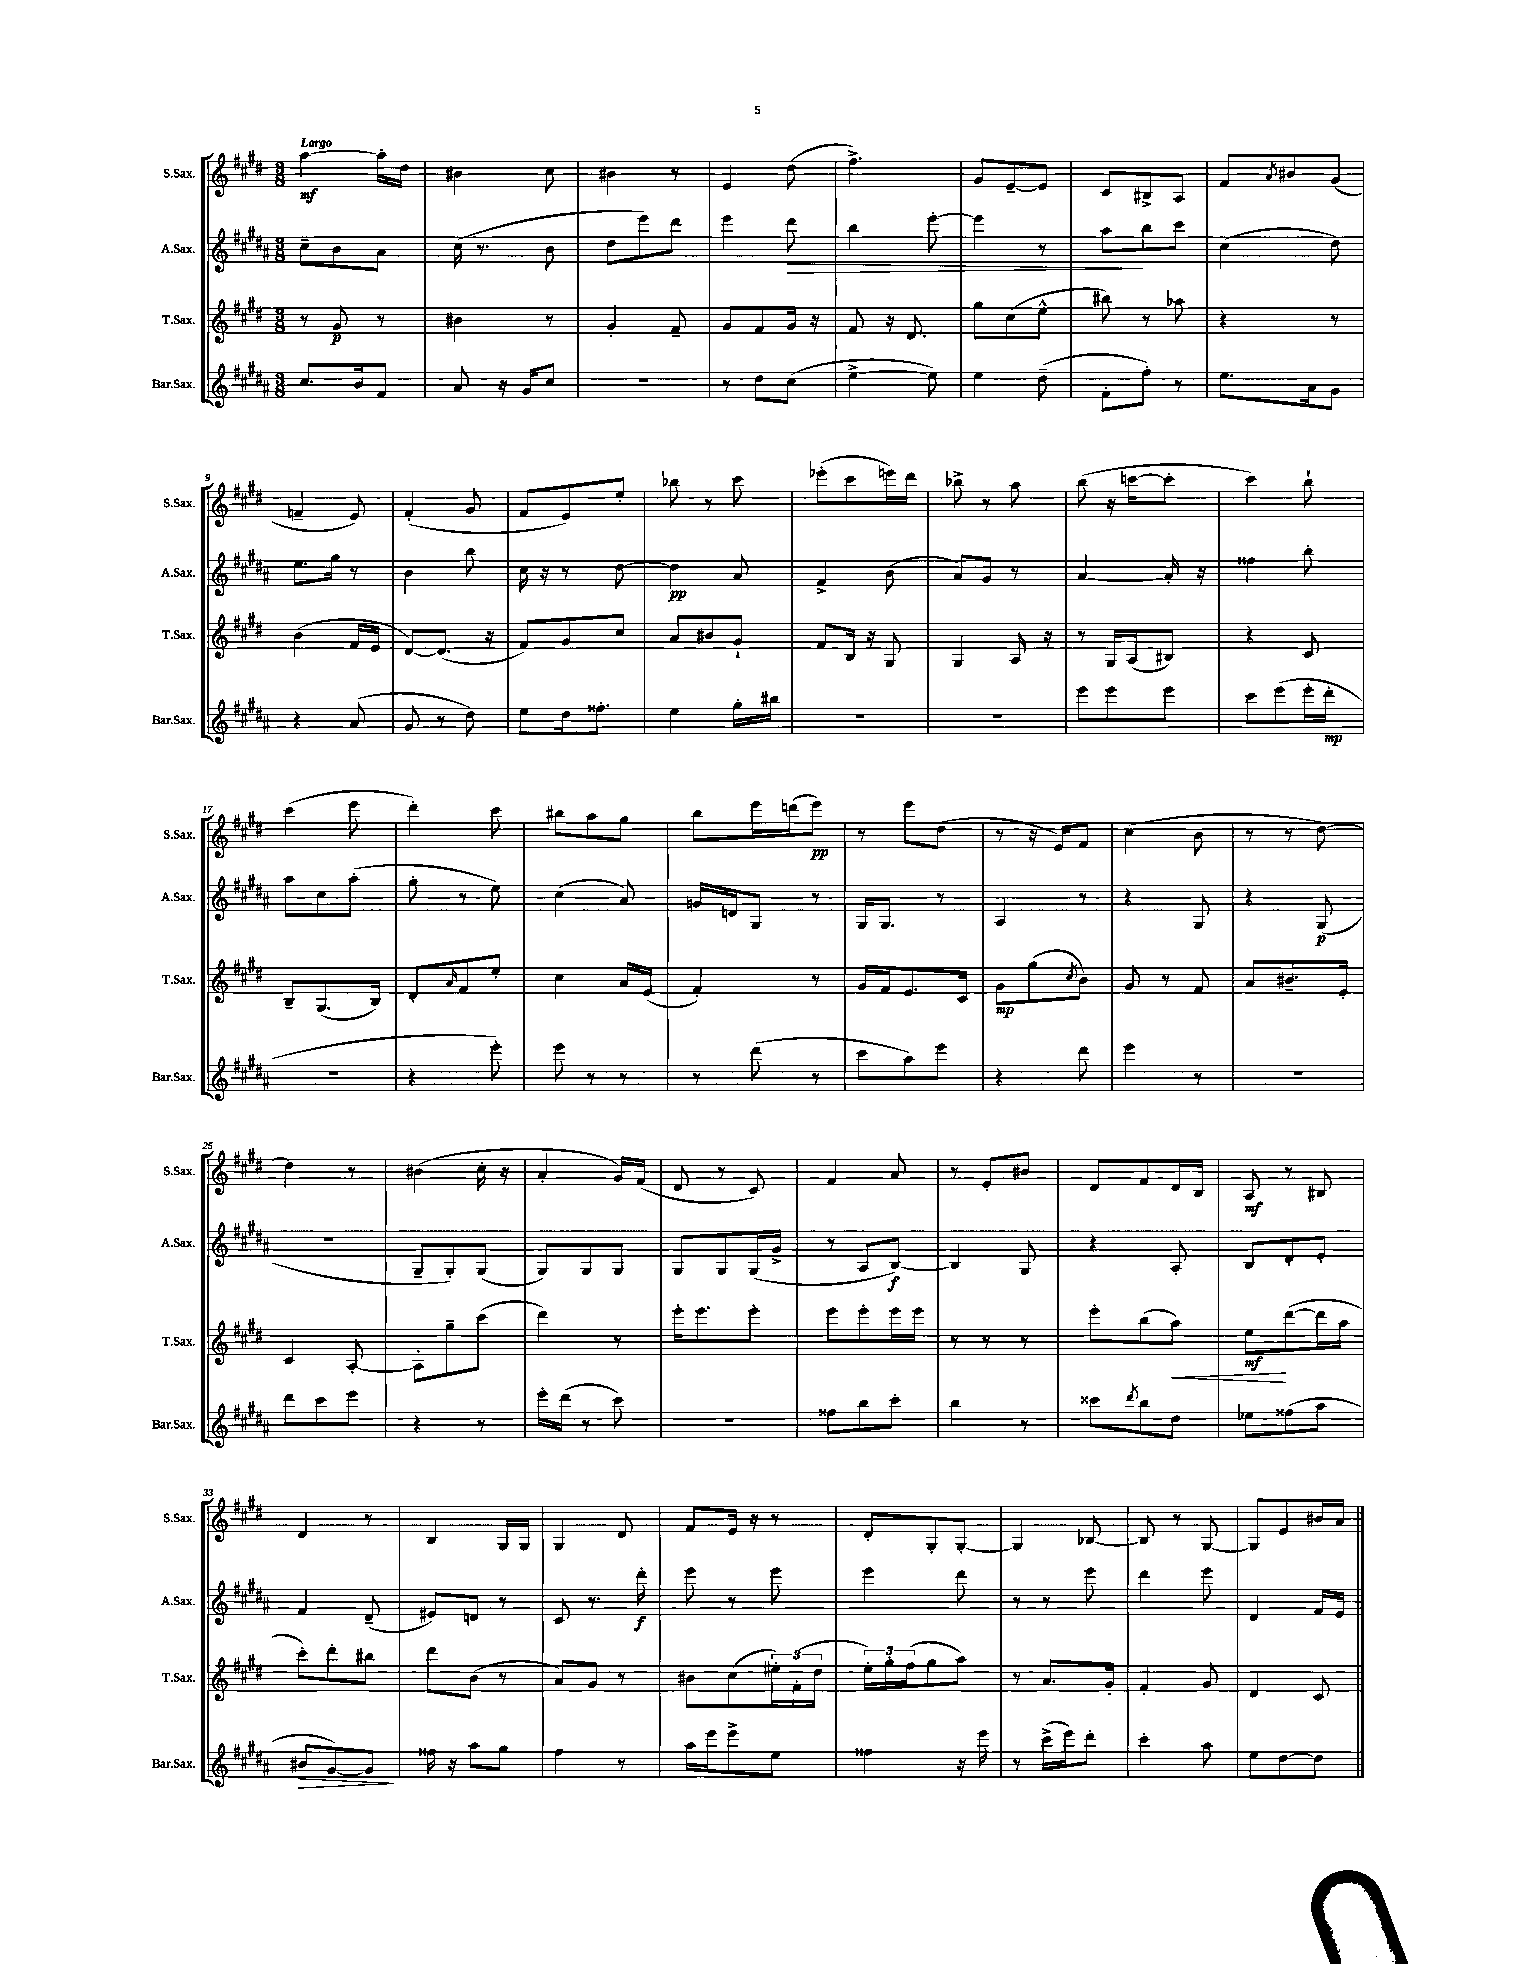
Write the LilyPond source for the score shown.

<<
\new StaffGroup <<
\new Staff = "s0" \with { instrumentName = "S.Sax." shortInstrumentName = "S.Sax." } {
    \clef treble \key e \major \numericTimeSignature \time 3/8 \tempo "Largo"
    a''4~\mf a''16-. dis''16 |
    bis'4 cis''8 |
    bis'4 r8 |
    e'4 dis''8( |
    fis''4.->) |
    gis'8 e'8~-- e'8 |
    cis'8 bis8-> a8 |
    fis'8 \acciaccatura { a'8 } bis'8 gis'8( |
    f'4-- e'8) |
    fis'4-.( gis'8 |
    fis'8 e'8) e''8-. |
    bes''8 r8 cis'''8 |
    ees'''8-.( cis'''8 e'''16) dis'''16 |
    bes''8-> r8 a''8 |
    b''8( r16 c'''16~ c'''8-. |
    cis'''4) b''8-! |
    cis'''4( e'''8 |
    dis'''4-.) cis'''8 |
    bis''8 a''8 gis''8 |
    b''8 e'''16 d'''16( e'''8\pp) |
    r8 e'''8 dis''8( |
    r8 r16 e'16) fis'8 |
    cis''4( b'8 |
    r8 r8 dis''8~) |
    dis''4 r8 |
    bis'4( cis''16-. r16 |
    a'4-. gis'16) fis'16( |
    dis'8 r8 cis'8) |
    fis'4 a'8 |
    r8 e'8-. bis'8 |
    dis'8 fis'8 dis'16 b16 |
    a8\mf r8 bis8 |
    dis'4 r8 |
    b4 gis16 gis16 |
    gis4 dis'8 |
    fis'8 e'16 r16 r8 |
    dis'8-. gis8-. gis8~-. |
    gis4 bes8~ |
    bes8 r8 gis8~ |
    gis8 e'8 bis'16 a'16 \bar "|." |
}
\new Staff = "s1" \with { instrumentName = "A.Sax." shortInstrumentName = "A.Sax." } {
    \clef treble \key b \major \numericTimeSignature \time 3/8
    cis''8-- b'8 ais'8 |
    cis''16( r8. b'8 |
    dis''8 e'''8) dis'''8 |
    e'''4 dis'''8\> |
    b''4 e'''8~-. |
    e'''4 r8 |
    ais''8\! b''8 cis'''8 |
    cis''4( dis''8) |
    e''8. gis''16 r8 |
    b'4 b''8 |
    cis''16 r16 r8 dis''8~ |
    dis''4\pp ais'8 |
    fis'4-> b'8( |
    ais'8) gis'8 r8 |
    ais'4~ ais'16-. r16 |
    fisis''4 b''8-. |
    ais''8 cis''8 ais''8-.( |
    gis''8-. r8 e''8) |
    cis''4( ais'8) |
    g'16 d'16 gis8 r8 |
    gis16 gis8. r8 |
    ais4 r8 |
    r4 gis8 |
    r4 gis8\p( |
    R4. |
    gis8-- gis8-.) gis8( |
    gis8) gis8 gis8 |
    gis8 gis8 gis16( gis'16-> |
    r8 ais8 b8~\f) |
    b4 gis8 |
    r4 ais8-. |
    b8 dis'8-. e'8-. |
    fis'4 dis'8--( |
    eis'8) d'8 r8 |
    cis'8 r8. dis'''16-.\f |
    e'''8 r8 e'''8 |
    e'''4 dis'''8 |
    r8 r8 e'''8 |
    dis'''4 e'''8 |
    dis'4 fis'16 e'16 \bar "|." |
}
\new Staff = "s2" \with { instrumentName = "T.Sax." shortInstrumentName = "T.Sax." } {
    \clef treble \key e \major \numericTimeSignature \time 3/8
    r8 gis'8\p r8 |
    bis'4 r8 |
    gis'4-. fis'8-- |
    gis'8 fis'8 gis'16 r16 |
    fis'8 r16 dis'8. |
    gis''8 cis''8( e''8-^ |
    bis''8) r8 aes''8 |
    r4 r8 |
    b'4( fis'16 e'16 |
    dis'8~) dis'8.( r16 |
    fis'8) gis'8 cis''8 |
    a'8 bis'8 gis'8-! |
    fis'8 b16 r16 gis8 |
    gis4 a16 r16 |
    r8 gis16 a16( bis8) |
    r4 cis'8 |
    b8-- gis8.( b16) |
    dis'8-. \grace { a'16 } fis'8 e''8-. |
    cis''4 a'16 e'16( |
    fis'4-.) r8 |
    gis'16 fis'16 e'8. cis'16 |
    gis'8\mp gis''8( \acciaccatura { cis''8 } b'8) |
    gis'8 r8 fis'8 |
    a'8 bis'8.-- e'16-. |
    cis'4 a8~-. |
    a8-. gis''8-- cis'''8( |
    dis'''4) r8 |
    e'''16-. e'''8. e'''8-. |
    e'''8 e'''8-. e'''16 e'''16 |
    r8 r8 r8 |
    e'''8-. b''8( a''8\<) |
    e''8\mf\! dis'''8~( dis'''16 a''16 |
    cis'''8-.) dis'''8-. bis''8 |
    dis'''8 b'8( r8 |
    a'8) gis'8 r8 |
    bis'8 cis''8( \tuplet 3/2 { eis''16-.) fis'16-.( dis''16 } |
    \tuplet 3/2 { e''16-.) gis''16-. fis''16( } gis''8 a''8) |
    r8 a'8. gis'16-. |
    fis'4-. gis'8 |
    dis'4 cis'8 \bar "|." |
}
\new Staff = "s3" \with { instrumentName = "Bar.Sax." shortInstrumentName = "Bar.Sax." } {
    \clef treble \key b \major \numericTimeSignature \time 3/8
    cis''8. b'16 fis'8 |
    ais'8 r16 gis'16 cis''8 |
    r4. |
    r8 dis''8 cis''8( |
    e''4~-> e''8) |
    e''4 dis''8--( |
    fis'8-. fis''8-.) r8 |
    e''8. ais'16 gis'8 |
    r4 ais'8( |
    gis'8 r8 dis''8) |
    e''8 dis''16 fisis''8.-. |
    e''4 gis''16-. bis''16 |
    R4. |
    R4. |
    e'''8 e'''8 e'''8 |
    cis'''8 e'''8( e'''16-. dis'''16-.\mp |
    R4. |
    r4 e'''8-.) |
    e'''8 r8 r8 |
    r8 dis'''8( r8 |
    cis'''8 ais''8) e'''8 |
    r4 dis'''8 |
    e'''4 r8 |
    R4. |
    dis'''8 cis'''8 e'''8 |
    r4 r8 |
    e'''16-. dis'''16( r8 cis'''8) |
    R4. |
    fisis''8 b''8 cis'''8-. |
    b''4 r8 |
    cisis'''8 \acciaccatura { dis'''8 } b''8 dis''8 |
    ees''8 fisis''8( ais''8 |
    bis'8\> gis'8~) gis'8\! |
    fisis''16 r16 ais''8 gis''8 |
    fis''4 r8 |
    ais''16 e'''16 e'''8-> e''8 |
    fisis''4 r16 e'''16 |
    r8 cis'''16->( e'''16) dis'''8-. |
    cis'''4-. ais''8 |
    e''8 dis''8~ dis''8 \bar "|." |
}
>>
>>
